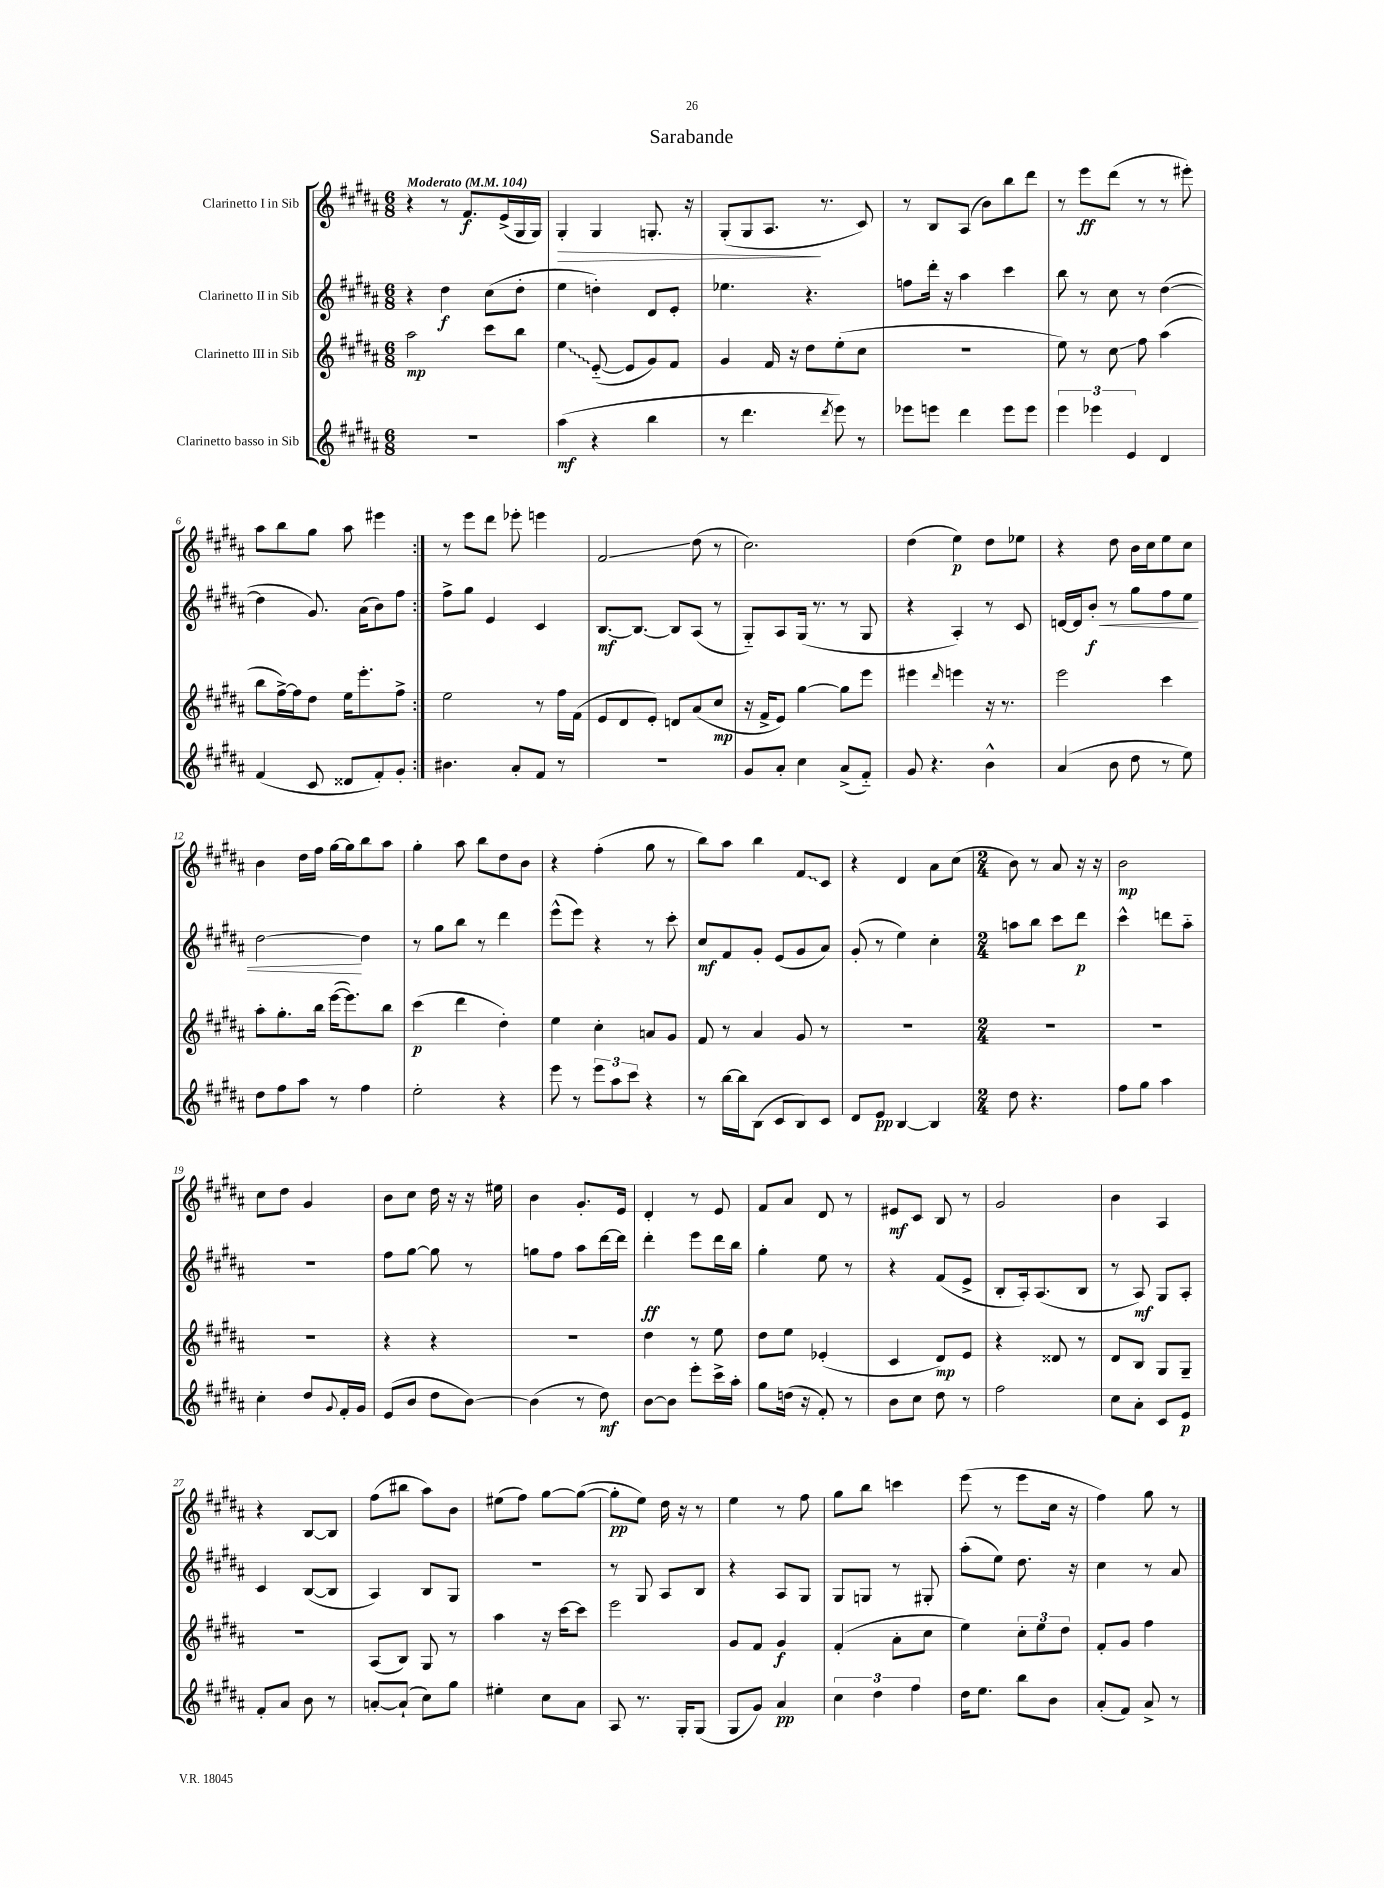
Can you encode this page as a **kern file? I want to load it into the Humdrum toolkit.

**kern	**kern	**kern	**kern
*staff4	*staff3	*staff2	*staff1
*clefG2	*clefG2	*clefG2	*clefG2
*k[f#c#g#d#a#]	*k[f#c#g#d#a#]	*k[f#c#g#d#a#]	*k[f#c#g#d#a#]
*M6/8	*M6/8	*M6/8	*M6/8
*MM104	*MM104	*MM104	*MM104
2.r	2aa#\	4r	4r
.	.	4dd#\	8r
.	.	.	8.f#/L
.	8ccc#\L	(8cc#\L	.
.	.	.	(16e^/L
.	8bb\J	8dd#'\J	16G#/
.	.	.	16G#/JJ)
=	=	=	=
(4aa#\	4ee\	4ee\	4G#'/
4r	([8e'~/	4dd'\)	4G#/
.	8e/]L	.	.
4bb\	8g#/)	8d#/L	8.G'/
.	8f#/J	8e'/J	.
.	.	.	16r
=	=	=	=
8r	4g#/	4.ee-\	(8G#'/L
4.ddd#\	.	.	8G#/
.	16f#/	.	8.A#/J
.	16r	.	.
.	8dd#\L	4.r	.
.	.	.	8.r
8qddd#/	.	.	.
8eee\)	(8ee'\	.	.
8r	8cc#\J	.	8c#/)
=	=	=	=
8eee-\L	2.r	8ff\L	8r
8eee\J	.	16ddd#'\Jk	8B/L
.	.	16r	.
4ddd#\	.	4aa#\	(8A#/J
.	.	.	8b\L)
8eee\L	.	4ccc#\	8bb\
8eee\J	.	.	8ddd#\J
=	=	=	=
6eee\	8ee\)	8bb\	8r
.	8r	8r	8eee\L
6eee-\	.	.	.
.	8cc#\	8cc#\	(8ddd#\J
6e/	.	.	.
.	8ff#\	8r	8r
4d#/	(4aa#\	([4dd#\	8r
.	.	.	8eee#'\)
=	=	=	=
(4f#/	8bb\L	4dd#\]	8aa#\L
.	[16ff#^\L)	.	8bb\
.	16ff#\]J	.	.
8c#/	8dd#\J	8.g#/)	8gg#\J
8d##/L	16ee\LK	.	8aa#\
.	8.eee'\	(16a#\LK	.
8f#'/)	.	8b\)	4eee#\
8g#'/J	8ff#^\J	8ff#\J	.
=:|!	=:|!	=:|!	=:|!
4.b#\	2ee\	8ff#^\L	8r
.	.	8gg#\J	8eee\L
.	.	4e/	8ddd#\J
8a#'/L	.	.	8eee-'\
8f#/J	8r	4c#/	4eee\
8r	16ff#\LL	.	.
.	(16f#\JJ	.	.
=	=	=	=
2.r	8e/L	[8.B/L	2f#/
.	8d#/	.	.
.	.	8.B/_J	.
.	8e'/J)	.	.
.	8d/L	8B/]L	.
.	(8a#/	(8A#/J	(8dd#\
.	8cc#/J	8r	8r
=	=	=	=
8g#/L	16r	8G#'~/L)	2.cc#\)
.	16f#^/LK	.	.
8a#'/J	8e/J)	8A#/	.
4cc#\	[4gg#\	(16G#/Jk	.
.	.	8.r	.
(8a#^/L	8gg#\]L	8r	.
8f#'~/J)	8eee\J	8G#/	.
=	=	=	=
8g#/	4eee#\	4r	(4dd#\
4.r	.	.	.
.	16qqddd#/	.	.
.	4eee\	4A#'/)	4ee\)
4b^^\	16r	8r	8dd#\L
.	8.r	.	.
.	.	8c#/	8ee-\J
=	=	=	=
(4a#/	2eee\	[16d/LL	4r
.	.	16d/]J	.
.	.	8b'/J	.
8b\	.	8r	8dd#\
8dd#\	.	8gg#\L	16b\LL
.	.	.	16cc#\J
8r	4ccc#\	8ff#\	8ee\
8ee\)	.	8ee\J	8cc#\J
=	=	=	=
8dd#\L	8aa#'\L	[2dd#\	4b\
8ff#\	8.gg#'\	.	.
8aa#\J	.	.	16dd#\LL
.	16bb\Jk	.	16ff#\JJ
8r	([16eee\LK	.	[16gg#\LL
.	8.eee\])	.	16gg#\]J
4ff#\	.	4dd#\]	8bb\
.	8bb\J	.	8aa#\J
=	=	=	=
2ee'\	(4ccc#\	8r	4gg#'\
.	.	8gg#\L	.
.	4ddd#\	8bb\J	8aa#\
.	.	8r	8bb\L
4r	4dd#'\)	4ddd#\	8dd#\
.	.	.	8b\J
=	=	=	=
8eee\	4ee\	(8eee^^\L	4r
8r	.	8eee\J)	.
12eee\L	4cc#'\	4r	(4ff#'\
12aa#\	.	.	.
12ccc#\J	.	.	.
4r	8a/L	8r	8gg#\
.	8g#/J	8ccc#'\	8r
=	=	=	=
8r	8f#/	8cc#/L	8bb\L)
[16bb\LL	8r	8f#/	8aa#\J
16bb\]J	.	.	.
(8B\J	4a#/	8g#'/J	4bb\
8c#/L	.	(8e/L	.
8B/)	8g#/	8g#/	8f#/L
8c#/J	8r	8a#/J)	8c#/J
=	=	=	=
8d#/L	2.r	(8g#'/	4r
8e/J	.	8r	.
[4B/	.	4ee\)	4d#/
4B/]	.	4cc#'\	8a#\L
.	.	.	(8cc#\J
=	=	=	=
*M2/4	*M2/4	*M2/4	*M2/4
8dd#\	2r	8aa\L	8b\)
4.r	.	8bb\J	8r
.	.	8ccc#\L	8a#/
.	.	8ddd#\J	16r
.	.	.	16r
=	=	=	=
8ff#\L	2r	4ccc#^^\	2b\
8gg#\J	.	.	.
4aa#\	.	8ddd\L	.
.	.	8aa#'~\J	.
=	=	=	=
4cc#'\	2r	2r	8cc#\L
.	.	.	8dd#\J
8dd#/L	.	.	4g#/
8qqg#/	.	.	.
16f#'/L	.	.	.
16g#/JJ	.	.	.
=	=	=	=
(8e/L	4r	8ff#\L	8b\L
8b/J	.	[8gg#\J	8cc#\J
8dd#\L	4r	8gg#\]	16dd#\
.	.	.	16r
[8b\J)	.	8r	16r
.	.	.	16ee#\
=	=	=	=
(4b\]	2r	8gg\L	4b\
.	.	8ff#\J	.
8r	.	8aa#\L	8.g#'/L
8dd#\)	.	[16ddd#\L	.
.	.	16ddd#\]JJ	16e/Jk
=	=	=	=
[8b\L	4dd#\	4ddd#'\	4d#'/
8b\]J	.	.	.
8eee'\L	8r	8eee\L	8r
16ccc#^\L	8ee\	16ddd#\L	8e/
16aa#'\JJ	.	16bb\JJ	.
=	=	=	=
8gg#\L	8dd#\L	4gg#'\	8f#/L
(16dd\Jk	8ee\J	.	8a#/J
16r	.	.	.
8f#'/)	(4e-'/	8ee\	8d#/
8r	.	8r	8r
=	=	=	=
8b\L	4c#/	4r	8e#/L
8cc#\J	.	.	8c#/J
8dd#\	8d#/L)	(8f#/L	8B/
8r	8e/J	8e^/J	8r
=	=	=	=
2ff#\	4r	8B'/L	2g#/
.	.	16A#'/k)	.
.	.	(8.A#/	.
.	8d##/	.	.
.	8r	8B/J	.
=	=	=	=
8cc#\L	8d#/L	8r	4b\
8a#'\J	8B/J	8A#/)	.
8c#/L	8G#/L	8G#/L	4A#/
8e/J	8G#~/J	8A#'/J	.
=	=	=	=
8f#'/L	2r	4c#/	4r
8a#/J	.	.	.
8b\	.	([8B/L	[8B/L
8r	.	8B/]J	8B/]J
=	=	=	=
[8a'/L	(8A#/L	4A#/)	(8ff#\L
(8a`/]J	8B/J)	.	8bb#\J
8cc#\L)	8G#/	8B/L	8aa#\L)
8gg#\J	8r	8G#/J	8b\J
=	=	=	=
4ee#'\	4aa#\	2r	(8ee#\L
.	.	.	8ff#\J)
8cc#\L	16r	.	[8gg#\L
.	[16ccc#\LK	.	.
8a#\J	8ccc#\]J	.	(8gg#\_J
=	=	=	=
8A#/	2eee\	8r	8gg#'\]L
8.r	.	8G#/	8ee\J)
.	.	8A#/L	16dd#\
16G#'/LK	.	.	16r
(8G#/J	.	8B/J	8r
=	=	=	=
8G#/L	8g#/L	4r	4ee\
8g#/J)	8f#/J	.	.
4a#/	4g#/	8A#/L	8r
.	.	8G#/J	8ff#\
=	=	=	=
6cc#\	(4f#'/	8G#/L	8gg#\L
.	.	8G/J	8bb\J
6dd#\	.	.	.
.	8a#'\L	8r	4ccc\
6ff#\	.	.	.
.	8cc#\J	8G#'/	.
=	=	=	=
16dd#\LK	4ee\)	(8aa#'\L	(8eee\
8.ee\J	.	.	.
.	.	8ee\J)	8r
8bb\L	12cc#'\L	8.dd#\	8eee\L
.	12ee\	.	.
8b\J	.	.	16cc#\Jk
.	12dd#\J	.	.
.	.	16r	16r
=	=	=	=
(8a#'/L	8f#'/L	4cc#\	4ff#\)
8f#/J)	8g#/J	.	.
8a#^/	4ff#\	8r	8gg#\
8r	.	8a#/	8r
==	==	==	==
*-	*-	*-	*-
